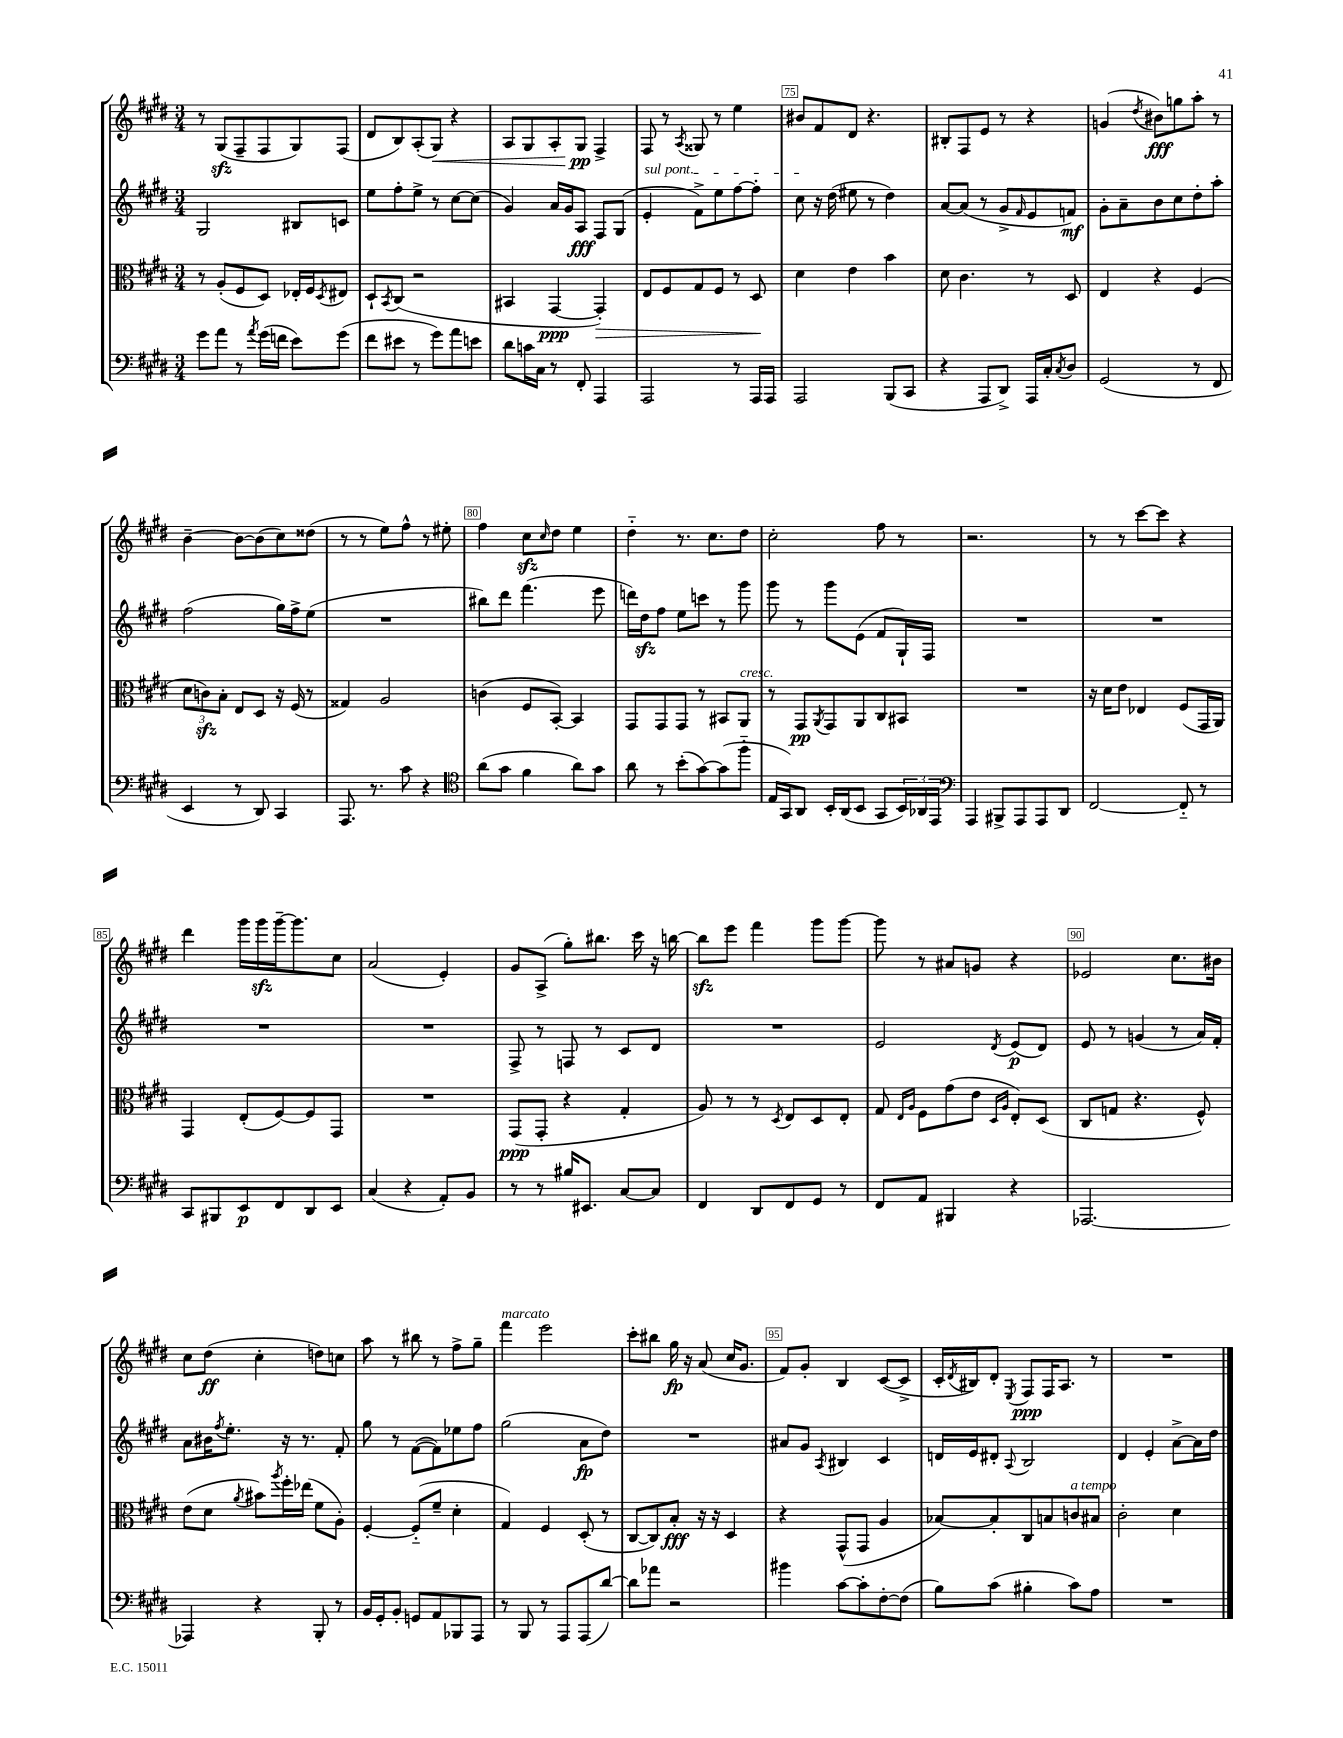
<<
\new StaffGroup <<
\new Staff = "s0" {
    \clef treble \key e \major \numericTimeSignature \time 3/4
    r8 gis8\sfz( fis8-- fis8 gis8) fis8( |
    dis'8 b8) a8-.( gis8\<) r4 |
    a8 gis8 a8-. gis8\pp\! fis4-> |
    fis8 r8 \acciaccatura { a8 } gisis8 r8 e''4 |
    bis'8 fis'8 dis'8 r4. |
    bis8-. fis8 e'8 r8 r4 |
    g'4( \acciaccatura { dis''8 } bis'8\fff) g''8 a''8-. r8 |
    b'4~-- b'8~ b'8( cis''8) disis''8( |
    r8 r8 e''8) fis''8-^ r8 eis''8-. |
    fis''4 cis''8\sfz \grace { cis''16 } dis''8 e''4 |
    dis''4-_ r8. cis''8. dis''8 |
    cis''2-. fis''8 r8 |
    r2. |
    r8 r8 cis'''8~ cis'''8 r4 |
    dis'''4 gis'''16 gis'''16\sfz gis'''16~-- gis'''8. cis''8 |
    a'2( e'4-.) |
    gis'8 a8->( gis''8-.) bis''8. cis'''16 r16 b''16~ |
    b''8\sfz e'''8 fis'''4 gis'''8 gis'''8~ |
    gis'''8 r8 ais'8 g'8 r4 |
    ees'2 cis''8. bis'16 |
    cis''8 dis''8\ff( cis''4-. d''8) c''8 |
    a''8 r8 bis''8 r8 fis''8-> gis''8-- |
    fis'''4^\markup { \italic "marcato" } e'''2 |
    cis'''8-. bis''8 gis''16\fp r16 a'8( cis''16 gis'8. |
    fis'8) gis'8-. b4 cis'8~( cis'8-> |
    cis'16-. \acciaccatura { dis'8 } bis16) dis'8-. \acciaccatura { e8 } fis8\ppp fis16 a8. r8 |
    R2. \bar "|." |
}
\new Staff = "s1" {
    \clef treble \key e \major \numericTimeSignature \time 3/4
    gis2 bis8 c'8 |
    e''8 fis''8-. e''8-> r8 cis''8~ cis''8( |
    gis'4) a'16 gis'16 a8\fff fis8 gis8( |
    \once \override TextSpanner.bound-details.left.text = \markup { \italic "sul pont." } e'4-.\startTextSpan fis'8->) e''8 fis''8~ fis''8-. |
    cis''8\stopTextSpan r16 dis''16( eis''8 r8 dis''4) |
    a'8~ a'8( r8 gis'8-> \grace { fis'16 } e'8 f'8\mf) |
    gis'8-. a'8-- b'8 cis''8 dis''8-. a''8-. |
    fis''2( gis''16) fis''16-> e''8( |
    R2. |
    bis''8) dis'''8 fis'''4.( e'''8 |
    d'''16) dis''16\sfz fis''8 e''8 c'''8 r8 gis'''8 |
    gis'''8 r8 gis'''8 e'8( fis'8 gis16-!) fis16 |
    R2. |
    R2. |
    R2. |
    R2. |
    fis8-> r8 f8 r8 cis'8 dis'8 |
    R2. |
    e'2 \acciaccatura { dis'8 } e'8\p( dis'8) |
    e'8 r8 g'4( r8 a'16) fis'16-. |
    a'8 bis'16 \acciaccatura { fis''8 } e''8.-. r16 r8. fis'8-. |
    gis''8 r8 fis'8~( fis'8) ees''8 fis''8 |
    gis''2( a'8\fp dis''8) |
    R2. |
    ais'8 gis'8 \acciaccatura { a8 } bis4 cis'4 |
    d'16 e'16 dis'8-. \appoggiatura { a8 } b2 |
    dis'4 e'4-. a'8~-> a'16 dis''16 \bar "|." |
}
\new Staff = "s2" {
    \clef alto \key e \major \numericTimeSignature \time 3/4
    r8 a8-.( fis8 dis8) ees16-. fis16 \acciaccatura { dis8 } eis8 |
    dis8-! \acciaccatura { b,8 } cis8( r2 |
    bis,4 gis,4~\ppp gis,4-.\>) |
    e8 fis8 gis8 fis8 r8 dis8\! |
    dis'4 e'4 b'4 |
    dis'8 cis'4. r8 dis8 |
    e4 r4 fis4( |
    \tuplet 3/2 { dis'8 c'8\sfz) b8-. } e8 dis8 r16 fis16( r8 |
    gisis4) a2 |
    c'4( fis8 b,8~-.) b,4 |
    gis,8 gis,8 gis,8 r8 bis,8 a,8^\markup { \italic "cresc." } |
    r8 gis,8\pp \acciaccatura { a,8 } gis,8 a,8 cis8 bis,8 |
    R2. |
    r16 dis'16 e'8 ees4 fis8( gis,16 a,16) |
    gis,4 e8-.( fis8~) fis8 gis,8 |
    R2. |
    gis,8\ppp( gis,8-. r4 gis4-. |
    a8) r8 r8 \acciaccatura { dis8 } e8 dis8 e8-. |
    gis8 \grace { e16 a16 } fis8 gis'8( e'8 \grace { dis16 a16 } e8-.) dis8( |
    cis8 g8 r4. fis8-^) |
    e'8( dis'8 \acciaccatura { a'8 } bis'8) \acciaccatura { a''8 } fis''16-. ees''16( fis'8 a8-.) |
    fis4~-. fis8-_( fis'8-- dis'4-. |
    gis4) fis4 dis8-.( r8 |
    cis8~ cis8) b8-.\fff r16 r16 dis4 |
    r4 gis,8-^( gis,8 a4 |
    bes8~) bes8-. cis8 b8 c'8^\markup { \italic "a tempo" } bis8 |
    cis'2-. dis'4 \bar "|." |
}
\new Staff = "s3" {
    \clef bass \key e \major \numericTimeSignature \time 3/4
    gis'8 a'8 r8 \acciaccatura { a'8 } gis'16( f'16 e'8) gis'8( |
    fis'8 eis'8 r8 gis'8) a'8 e'8 |
    dis'8 c'16 cis16 r8 fis,8-. a,,4 |
    a,,2 r8 a,,16 a,,16 |
    a,,2 b,,8( cis,8 |
    r4 a,,8 dis,8->) a,,16 cis16-. \acciaccatura { cis8 } dis8 |
    gis,2( r8 fis,8 |
    e,4 r8 dis,8) cis,4 |
    a,,8. r8. cis'8 r4 |
    \clef tenor a'8( gis'8 fis'4 a'8) gis'8 |
    a'8 r8 b'8-.( gis'8~) gis'8( fis''8-_ |
    e16 gis,16) a,8 b,16-. a,16( b,8 gis,8 \tuplet 3/2 { b,16) aes,16 e,16 } |
    \clef bass a,,4 bis,,8-> a,,8 a,,8 dis,8 |
    fis,2~ fis,8-_ r8 |
    cis,8 bis,,8 e,8\p fis,8 dis,8 e,8 |
    cis4( r4 a,8-.) b,8 |
    r8 r8 bis16 eis,8. cis8~ cis8 |
    fis,4 dis,8 fis,8 gis,8 r8 |
    fis,8 a,8 bis,,4 r4 |
    aes,,2.~ |
    aes,,4 r4 b,,8-. r8 |
    b,16 gis,16-. b,8-. g,8 a,8 bes,,8 a,,8 |
    r8 b,,8 r8 a,,8 a,,8( dis'8~) |
    dis'8 aes'8 r2 |
    bis'4 cis'8~ cis'8-. fis8~-. fis8( |
    b8) cis'8( bis4-. cis'8) a8 |
    R2. \bar "|." |
}
>>
>>
\layout { \context { \Score currentBarNumber = #71 \override BarNumber.break-visibility = ##(#f #t #t) barNumberVisibility = #(every-nth-bar-number-visible 5) \override BarNumber.stencil = #(make-stencil-boxer 0.1 0.3 ly:text-interface::print) } }
